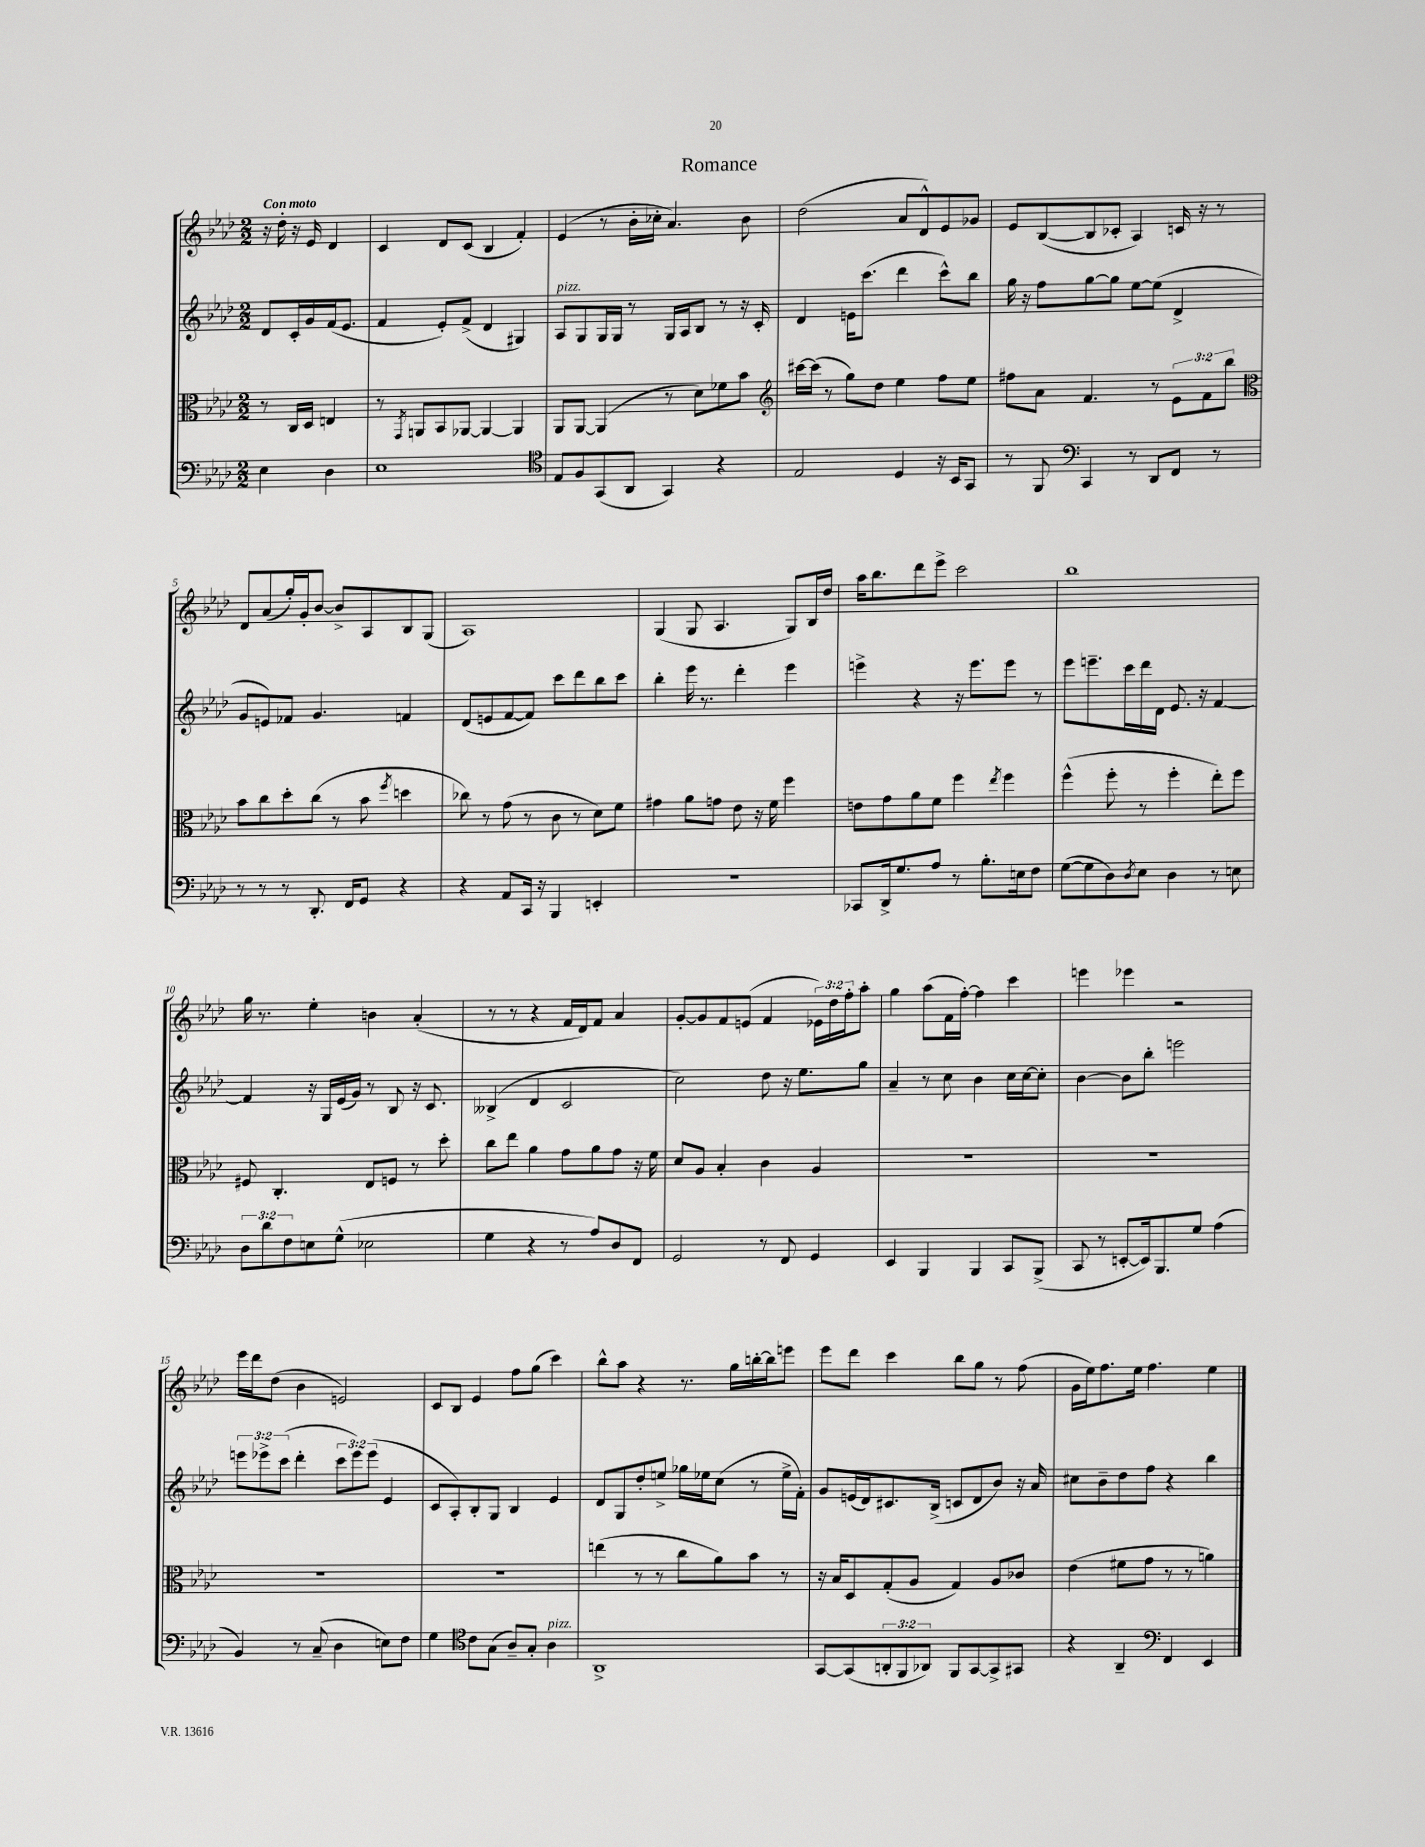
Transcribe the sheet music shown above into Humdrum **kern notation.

**kern	**kern	**kern	**kern
*staff4	*staff3	*staff2	*staff1
*clefF4	*clefC3	*clefG2	*clefG2
*k[b-e-a-d-]	*k[b-e-a-d-]	*k[b-e-a-d-]	*k[b-e-a-d-]
*M2/2	*M2/2	*M2/2	*M2/2
4E-	8r	8d-	16r
.	.	.	16dd-'
.	16C	16c'	16r
.	16D-	16g	16e-
4D-	4E	(16f	4d-
.	.	8.e-	.
=	=	=	=
1E-	8r	4f	4c
.	8qGG	.	.
.	8AA	.	.
.	8BB-	8e-')	8d-
.	[8AA-	(8f^	(8c
.	4AA-_	4d-	4B-
.	4AA-]	4G#)	4f')
=	=	=	=
*clefC4	*	*	*
8E-	8AA-	8A-	(4e-
8F	[8AA-	8G	.
(8GG	(4AA-]	16G	8r
.	.	16G	.
8AA-	.	8r	16b-'
.	.	.	16cc-'
4GG)	8r	16G	4.a-)
.	.	16A-	.
.	8d-)	8B-	.
4r	8f-	8r	.
.	8b-	16r	8b-
.	.	16c'	.
=	=	=	=
*	*clefG2	*	*
2E-	[16ccc#	4d-	(2dd-
.	(16ccc#]	.	.
.	8r	.	.
.	8gg)	16e	.
.	.	(8.ccc	.
.	8dd-	.	.
4D-	4ee-	4ddd-	8a-
.	.	.	8d-^^)
16r	8ff	8ccc^^)	8e-
16BB-	.	.	.
8GG	8ee-	8bb-	8g-
=	=	=	=
8r	8ff#	16gg	8e-
.	.	16r	.
8FF	8a-	8ff	([8B-
*clefF4	*	*	*
4CC	4.f	[8gg	8B-]
.	.	8gg]	8c-'
8r	.	[8ee-	4A-)
8DD-	8r	(8ee-]	.
8FF	12e-	4d-^	16c
.	.	.	16r
.	12f	.	.
8r	.	.	8r
.	12bb-	.	.
=	=	=	=
*	*clefC3	*	*
8r	8b-	8g	8d-
8r	8cc	8e)	(8a-
8r	8dd-'	8f-	16gg')
.	.	.	16g'
8.DD-'	(8cc	4.g	[8b-
.	8r	.	8b-^]
16FF	.	.	.
8GG	8b-	.	8A-
.	8qff	.	.
4r	4dd	4f	8B-
.	.	.	(8G
=	=	=	=
4r	8cc-)	(8d-	1A-)
.	8r	8e	.
8AA-	(8g	[8f	.
16CC	8r	8f])	.
16r	.	.	.
4BBB-	8c	8ccc	.
.	8r	8ddd-	.
4EE'	8d-)	8bb-	.
.	8f	8ccc	.
=	=	=	=
1r	4g#	4bb-'	(4G
.	8a-	16eee-	8G
.	.	8.r	.
.	8g	.	4.A-
.	8e-	4ddd-'	.
.	16r	.	.
.	16f	.	.
.	4ff	4eee-	8G)
.	.	.	16B-
.	.	.	16dd-
=	=	=	=
8CC-	8e	4eee^	16aa-
.	.	.	8.bb-
16DD-^	8g	.	.
8.G	.	.	.
.	8a-	4r	8ddd-
8A-	8f	.	8eee-^
8r	4ff	16r	2ccc
.	.	8.eee	.
8.B-'	.	.	.
.	8qee-	.	.
.	4ff	8eee	.
16E	.	.	.
8F	.	8r	.
=	=	=	=
([8G	(4ff^^	8eee-	1bb-
8G]	.	8.eee~	.
8D-)	8ff'	.	.
.	.	16ccc	.
8qD-	.	.	.
8E-	8r	16ddd-	.
.	.	16d-	.
4D-	4ff'	8.e-	.
.	.	16r	.
8r	8ee-')	[4f	.
8E	8ff	.	.
=	=	=	=
12D-	8F#	4f]	16gg
.	.	.	8.r
12d-	.	.	.
.	4.C'	.	.
12F	.	.	.
8E	.	16r	4ee-'
.	.	16G	.
(8G^^	.	(16e-	.
.	.	16g)	.
2E-	8E-	8r	4b
.	8F	8B-	.
.	8r	16r	(4a-'
.	.	8.c	.
.	8dd-'	.	.
=	=	=	=
4G	8cc	(4B--^	8r
.	8ee-	.	8r
4r	4a-	4d-	4r
8r	8g	2c	16f
.	.	.	16d-)
8A-)	8a-	.	8f
8D-	8g	.	4a-
8FF	16r	.	.
.	16f	.	.
=	=	=	=
2GG	8d-	2cc)	[8g'
.	8A-	.	8g]
.	4B-'	.	8f
.	.	.	(8e
8r	4c	8dd-	4f
8FF	.	16r	.
.	.	8.ee-	.
4GG	4A-	.	24e-)
.	.	.	24dd-
.	.	.	24ff'
.	.	8gg	8aa-'
=	=	=	=
4EE-	1r	4a-~	4gg
4BBB-	.	8r	(8aa-
.	.	8cc	16f
.	.	.	[16ff')
4BBB-	.	4b-	4ff]
8CC	.	16cc	4ccc
.	.	[16cc	.
(8BBB-^	.	8cc']	.
=	=	=	=
8CC	1r	[4b-	4eee
8r	.	.	.
[8EE'	.	8b-]	4eee-
16EE])	.	8bb-'	.
8.BBB-	.	.	.
.	.	2eee	2r
8G	.	.	.
(4A-	.	.	.
=	=	=	=
4BB-)	1r	12eee	16eee-
.	.	.	16ddd-
.	.	12eee-^	.
.	.	.	(8dd-
.	.	(12ccc	.
8r	.	4ddd-'	4b-
(8C~	.	.	.
4D-	.	12ccc	2e)
.	.	12eee-)	.
.	.	(12eee-	.
8E)	.	4e-	.
8F	.	.	.
=	=	=	=
4G	1r	8c	8c
.	.	8A-')	8B-
*clefC4	*	*	*
8c	.	8B-'	4e-
(8G	.	8G	.
8A-~)	.	4B-	8ff
8G'	.	.	(8gg
4A-	.	4e-	4ccc)
=	=	=	=
1AA-^	(4ee	8d-	8bb-^^
.	.	8G	8aa-
.	8r	8dd-'	4r
.	8r	8ee^	.
.	8cc	16gg-	8.r
.	.	16ee-	.
.	8a-)	(8cc	.
.	.	.	16gg
.	8b-	8r	[16bb'
.	.	.	16bb]
.	8r	16ee-^	8eee
.	.	16f')	.
=	=	=	=
[8GG	16r	8g	8eee-
.	16B-	.	.
(8GG]	8D-	(16e	8ddd-
.	.	16d-)	.
12AA'	(8G'	8.c#	4ccc
12FF	.	.	.
.	8A-	.	.
12AA-)	.	.	.
.	.	(16B-^	.
8FF	4G)	8c	8bb-
[8GG	.	8d-	8gg
8GG^]	8A-	8b-)	8r
8GG#	8c-	16r	(8ff
.	.	16a-	.
=	=	=	=
4r	(4e-	8cc#	16g
.	.	.	16ee-)
.	.	8b-~	8.ff
4AA-~	8f#	8dd-	.
.	.	.	16ee-
.	8g	8ff	4.ff
*clefF4	*	*	*
4FF	8r	4r	.
.	8r	.	.
4EE-	4a)	4bb-	4ee-
==	==	==	==
*-	*-	*-	*-
